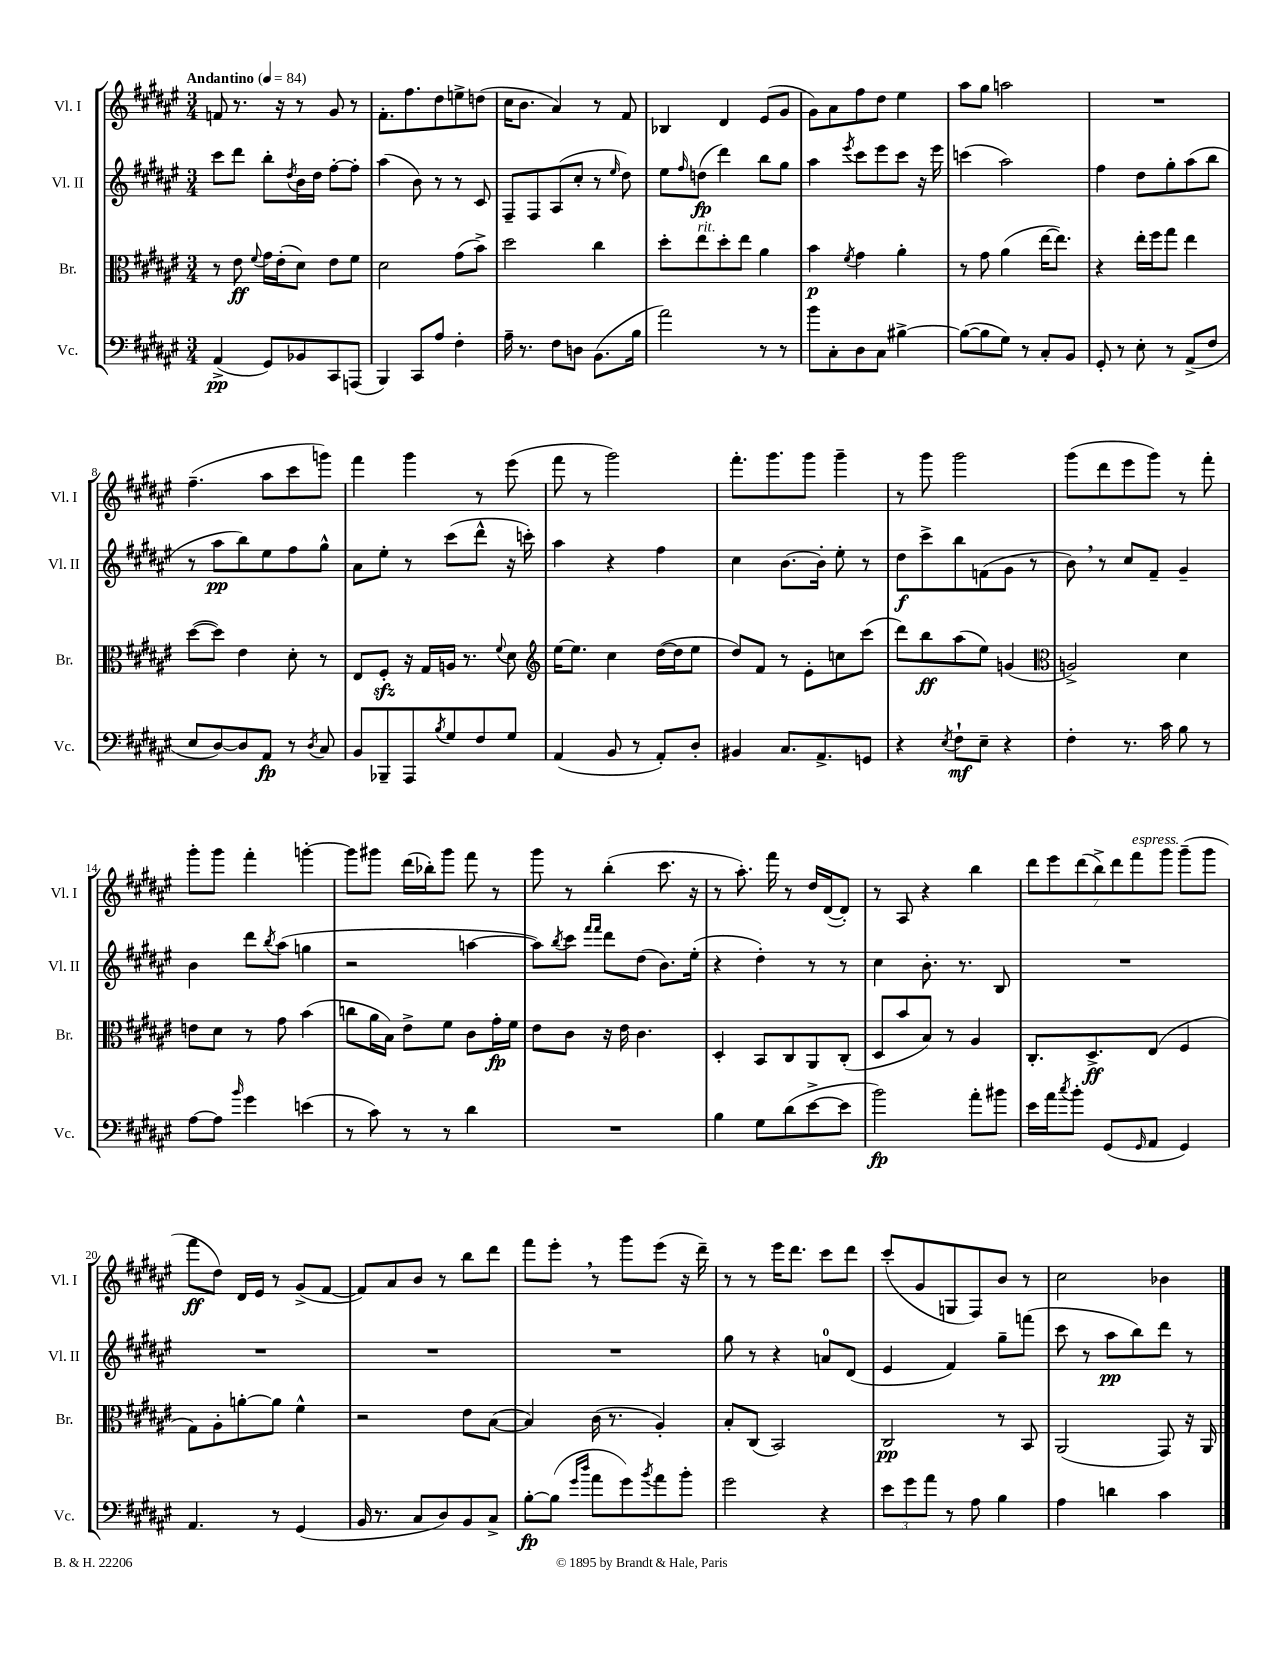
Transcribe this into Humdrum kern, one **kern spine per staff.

**kern	**dynam	**kern	**dynam	**kern	**dynam	**kern	**dynam
*part4	*part4	*part3	*part3	*part2	*part2	*part1	*part1
*staff4	*staff4	*staff3	*staff3	*staff2	*staff2	*staff1	*staff1
*I"Vc.	*	*I"Br.	*	*I"Vl. II	*	*I"Vl. I	*
*I'Vc.	*	*I'Br.	*	*I'Vl. II	*	*I'Vl. I	*
*clefF4	*	*clefC3	*	*clefG2	*	*clefG2	*
*k[f#c#g#d#a#e#]	*	*k[f#c#g#d#a#e#]	*	*k[f#c#g#d#a#e#]	*	*k[f#c#g#d#a#e#]	*
*M3/4	*	*M3/4	*	*M3/4	*	*M3/4	*
*MM84	*	*MM84	*	*MM84	*	*MM84	*
=1	=1	=1	=1	=1	=1	=1	=1
!	!	!	!	!	!	!LO:TX:a:B:t=Andantino	!
(4AA#^/	pp	8r	.	8ccc#\L	.	8fn/	.
.	.	8e#\	ff	8ddd#\J	.	8.r	.
.	.	8qqf#/	.	.	.	.	.
8GG#/L)	.	16g#\LL	.	8bb'\L	.	.	.
.	.	(16e#'\J	.	.	.	16r	.
.	.	.	.	8qdd#/	.	.	.
8BB-X/	.	8d#\J)	.	16b\L	.	8r	.
.	.	.	.	16dd#\JJ	.	.	.
8CC#/	.	8e#\L	.	[8ff#'\L	.	8g#/	.
(8AAAn/J	.	8f#\J	.	8ff#'\J]	.	8r	.
=2	=2	=2	=2	=2	=2	=2	=2
4BBB/)	.	2d#\	.	(4aa#\	.	8.f#'\L	.
.	.	.	.	.	.	8.ff#\	.
8CC#/L	.	.	.	8b\)	.	.	.
8A#/J	.	.	.	8r	.	8dd#\	.
4F#'\	.	(8g#\L	.	8r	.	8een^\	.
.	.	8b^\J)	.	8c#/	.	(8ddn\J	.
=3	=3	=3	=3	=3	=3	=3	=3
16A#~\	.	2dd#\	.	8F#~/L	.	16cc#\KL	.
8.r	.	.	.	.	.	8.b\J	.
.	.	.	.	8F#/	.	.	.
8F#\L	.	.	.	(8A#/	.	4a#/)	.
8Dn\J	.	.	.	8cc#'/J	.	.	.
(8.BB\L	.	4cc#\	.	8r	.	8r	.
.	.	.	.	16qqee#/	.	.	.
.	.	.	.	8dd#\)	.	8f#/	.
16B\Jk	.	.	.	.	.	.	.
=4	=4	=4	=4	=4	=4	=4	=4
2a#\)	.	8dd#'\L	.	8ee#\L	.	4B-X/	.
.	.	.	.	16qqff#/	.	.	.
!	!	!LO:TX:a:i:t=rit.	!	!	!	!	!
.	.	8ee#\	.	(8ddn\J	fp	.	.
.	.	8dd#'\	.	4ddd#\)	.	4d#/	.
.	.	8ee#\J	.	.	.	.	.
8r	.	4a#\	.	8bb\L	.	(8e#/L	.
8r	.	.	.	8gg#\J	.	8g#/J	.
=5	=5	=5	=5	=5	=5	=5	=5
8b\L	.	4b\	p	4aa#\	.	8g#\L)	.
8C#'\	.	.	.	.	.	8a#\	.
.	.	8qf#/	.	8qeee#/	.	.	.
8D#\	.	4g#\	.	8ccc#\L	.	8ff#\	.
8C#\J	.	.	.	8eee#\	.	8dd#\J	.
[4B#X^\	.	4a#'\	.	8ccc#\J	.	4ee#\	.
.	.	.	.	16r	.	.	.
.	.	.	.	16eee#\	.	.	.
=6	=6	=6	=6	=6	=6	=6	=6
(8B#\L_	.	8r	.	(4cccn\	.	8aa#\L	.
8B#\]	.	8g#\	.	.	.	8gg#\J	.
8G#\J)	.	(4a#\	.	2aa#\)	.	2aan\	.
8r	.	.	.	.	.	.	.
8C#'/L	.	[16ee#\KL	.	.	.	.	.
.	.	8.ee#\J])	.	.	.	.	.
8BB/J	.	.	.	.	.	.	.
=7	=7	=7	=7	=7	=7	=7	=7
8GG#'/	.	4r	.	4ff#\	.	2.r	.
8r	.	.	.	.	.	.	.
8E#'\	.	16ee#'\LL	.	8dd#\L	.	.	.
.	.	16ff#\J	.	.	.	.	.
8r	.	8gg#\J	.	8gg#'\	.	.	.
(8AA#^/L	.	4ee#\	.	(8aa#\	.	.	.
8F#/J	.	.	.	8bb\J	.	.	.
!!LO:LB:g=z
=8	=8	=8	=8	=8	=8	=8	=8
8E#/L	.	([8dd#\L	.	8r	.	(4.ff#~\	.
[8D#/)	.	8dd#\J])	.	8aa#\L	pp	.	.
8D#/]	.	4e#\	.	8bb\)	.	.	.
8AA#/J	fp	.	.	8ee#\	.	8aa#\L	.
8r	.	8d#'\	.	8ff#\	.	8ccc#\	.
8qD#/	.	.	.	.	.	.	.
8C#/	.	8r	.	8gg#^^\J	.	8gggn\J)	.
=9	=9	=9	=9	=9	=9	=9	=9
8BB/L	.	8E#/L	.	8a#\L	.	4fff#\	.
8BBB-X~/	.	8F#zz'/J	.	8ee#'\J	.	.	.
8AAA#/	.	16r	.	8r	.	4ggg#\	.
.	.	16G#/LL	.	.	.	.	.
8qB/	.	.	.	.	.	.	.
8G#/	.	16An/JJ	.	(8ccc#\L	.	.	.
.	.	8.r	.	.	.	.	.
8F#/	.	.	.	8ddd#^^\J	.	8r	.
.	.	8qqf#/	.	.	.	.	.
8G#/J	.	8d#\	.	16r	.	(8eee#\	.
.	.	.	.	16cccn'\)	.	.	.
=10	=10	=10	=10	=10	=10	=10	=10
*	*	*clefG2	*	*	*	*	*
(4AA#/	.	[16ee#\KL	.	4aa#\	.	8fff#\	.
.	.	8.ee#\J]	.	.	.	.	.
.	.	.	.	.	.	8r	.
8BB/	.	4cc#\	.	4r	.	2ggg#\)	.
8r	.	.	.	.	.	.	.
8AA#'/L)	.	([16dd#\LL	.	4ff#\	.	.	.
.	.	16dd#\J]	.	.	.	.	.
8D#'/J	.	8ee#\J	.	.	.	.	.
=11	=11	=11	=11	=11	=11	=11	=11
4BB#X/	.	8dd#/L)	.	4cc#\	.	8.fff#'\L	.
.	.	8f#/J	.	.	.	.	.
.	.	.	.	.	.	8.ggg#\	.
8.C#/L	.	8r	.	[8.b\L	.	.	.
.	.	8e#'\L	.	.	.	8ggg#\J	.
8.AA#^/	.	.	.	16b'\Jk]	.	.	.
.	.	8ccn\	.	8ee#'\	.	4ggg#~\	.
8GGn/J	.	(8ccc#\J	.	8r	.	.	.
=12	=12	=12	=12	=12	=12	=12	=12
4r	.	8ddd#\L)	.	8dd#\L	f	8r	.
.	.	8bb\	ff	8ccc#^\	.	8ggg#\	.
8qE#/	.	.	.	.	.	.	.
8F#`\L	mf	(8aa#\	.	8bb\	.	2ggg#\	.
8E#~\J	.	8ee#\J)	.	(8fn\	.	.	.
4r	.	(4gn/	.	8g#\J	.	.	.
.	.	.	.	8r	.	.	.
=13	=13	=13	=13	=13	=13	=13	=13
*	*	*clefC3	*	*	*	*	*
4F#'\	.	2An^/)	.	8b,\)	.	(8ggg#\L	.
.	.	.	.	8r	.	8ddd#\	.
8.r	.	.	.	8cc#/L	.	8eee#\	.
.	.	.	.	8f#~/J	.	8ggg#\J)	.
16c#\	.	.	.	.	.	.	.
8B\	.	4d#\	.	4g#~/	.	8r	.
8r	.	.	.	.	.	8fff#'\	.
!!LO:LB:g=z
=14	=14	=14	=14	=14	=14	=14	=14
[8A#\L	.	8en\L	.	4b\	.	8ggg#'\L	.
8A#\J]	.	8d#\J	.	.	.	8ggg#\J	.
16qqb/	.	.	.	.	.	.	.
4g#\	.	8r	.	8ddd#\L	.	4fff#'\	.
.	.	.	.	8qbb/	.	.	.
.	.	8g#\	.	(8aa#\J	.	.	.
(4en\	.	(4b\	.	4ggn\	.	[4gggn'\	.
=15	=15	=15	=15	=15	=15	=15	=15
8r	.	8ccn\L	.	2r	.	8ggg\L]	.
8c#\)	.	16a#\L	.	.	.	8ggg#X\J	.
.	.	16B\JJ)	.	.	.	.	.
8r	.	8e#^\L	.	.	.	(16ddd#\LL	.
.	.	.	.	.	.	16bb-X'\J)	.
8r	.	8f#\J	.	.	.	8ggg#\J	.
4d#\	.	8c#\L	.	[4aan\	.	8fff#\	.
.	.	16g#'\L	fp	.	.	8r	.
.	.	16f#\JJ	.	.	.	.	.
=16	=16	=16	=16	=16	=16	=16	=16
2.r	.	8e#\L	.	8aa\L])	.	8ggg#\	.
.	.	.	.	8qbb/	.	.	.
.	.	8c#\J	.	8ccc#\J	.	8r	.
.	.	.	.	16qqfff#/LL	.	.	.
.	.	.	.	16qqfff#/JJ	.	.	.
.	.	16r	.	8ddd#\L	.	(4bb'\	.
.	.	16e#\	.	.	.	.	.
.	.	4.c#\	.	(8dd#\J	.	.	.
.	.	.	.	8.b\L)	.	8.ccc#\	.
.	.	.	.	(16ee#'\Jk	.	16r	.
=17	=17	=17	=17	=17	=17	=17	=17
4B\	.	4D#'/	.	4r	.	8r	.
.	.	.	.	.	.	8.aa#'\)	.
8G#\L	.	8BB/L	.	4dd#'\)	.	.	.
.	.	.	.	.	.	16fff#\	.
(8d#\	.	8C#/	.	.	.	8r	.
[8e#^\	.	8AA#/	.	8r	.	16dd#/LL	.
.	.	.	.	.	.	([16d#/J	.
8e#\J]	.	(8C#'/J	.	8r	.	8d#'/J])	.
=18	=18	=18	=18	=18	=18	=18	=18
2b\)	fp	8D#/L	.	4cc#\	.	8r	.
.	.	8b/	.	.	.	8A#/	.
.	.	8B/J)	.	8.b'\	.	4r	.
.	.	8r	.	.	.	.	.
.	.	.	.	8.r	.	.	.
8a#'\L	.	4A#/	.	.	.	4bb\	.
8b#X\J	.	.	.	8B/	.	.	.
=19	=19	=19	=19	=19	=19	=19	=19
16e#\LL	.	8.C#'/L	.	2.r	.	14ddd#\L	.
16a#\J	.	.	.	.	.	.	.
.	.	.	.	.	.	14eee#\	.
8qcc#/	.	.	.	.	.	.	.
8b'\J	.	.	.	.	.	.	.
.	.	.	.	.	.	(14ddd#\	.
.	.	8.D#^/	ff	.	.	.	.
.	.	.	.	.	.	14bb^\)	.
(8GG#/L	.	.	.	.	.	.	.
.	.	.	.	.	.	14ddd#\	.
!	!	!	!	!	!	!LO:TX:a:i:t=espress.	!
.	.	.	.	.	.	14fff#\	.
16qqGG#/	.	.	.	.	.	.	.
8AA#/J	.	(8E#/J	.	.	.	.	.
.	.	.	.	.	.	14ggg#\J	.
4GG#/)	.	4F#/	.	.	.	(8ggg#~\L	.
.	.	.	.	.	.	8ggg#\J	.
!!LO:LB:g=z
=20	=20	=20	=20	=20	=20	=20	=20
4.AA#/	.	8G#\L)	.	2.r	.	8fff#\L	ff
.	.	8A#'\	.	.	.	8dd#\J)	.
.	.	[8an'\	.	.	.	16d#/LL	.
.	.	.	.	.	.	16e#/JJ	.
8r	.	8a\J]	.	.	.	8r	.
(4GG#/	.	4f#^^\	.	.	.	(8g#^/L	.
.	.	.	.	.	.	[8f#/J	.
=21	=21	=21	=21	=21	=21	=21	=21
16BB/	.	2r	.	2.r	.	8f#/L])	.
8.r	.	.	.	.	.	.	.
.	.	.	.	.	.	8a#/	.
8C#/L	.	.	.	.	.	8b/J	.
8D#/)	.	.	.	.	.	8r	.
8BB/	.	8e#\L	.	.	.	8bb\L	.
8C#^/J	.	([8B\J	.	.	.	8ddd#\J	.
=22	=22	=22	=22	=22	=22	=22	=22
[8B'\L	fp	4B/])	.	2.r	.	8fff#\L	.
(8B\J]	.	.	.	.	.	8eee#',\J	.
16qqg#/LL	.	.	.	.	.	.	.
16qqdd#/JJ	.	.	.	.	.	.	.
8a#\L	.	(16c#\	.	.	.	8r	.
.	.	8.r	.	.	.	.	.
8g#\)	.	.	.	.	.	8ggg#\L	.
8qb/	.	.	.	.	.	.	.
8a#\	.	4A#'/)	.	.	.	(8eee#\J	.
8b'\J	.	.	.	.	.	16r	.
.	.	.	.	.	.	16ddd#~\)	.
=23	=23	=23	=23	=23	=23	=23	=23
2g#\	.	8B'/L	.	8gg#\	.	8r	.
.	.	(8C#/J	.	8r	.	8r	.
.	.	2BB/)	.	4r	.	16eee#\KL	.
.	.	.	.	.	.	8.ddd#\J	.
4r	.	.	.	8an/L	.	8ccc#\L	.
.	.	.	.	(8d#/J	.	8ddd#\J	.
=24	=24	=24	=24	=24	=24	=24	=24
12e#\L	.	2C#/	pp	4e#/	.	(8ccc#'/L	.
12g#\	.	.	.	.	.	.	.
.	.	.	.	.	.	8g#/	.
12a#\J	.	.	.	.	.	.	.
8r	.	.	.	4f#/)	.	8Gn/	.
8A#\	.	.	.	.	.	8F#/)	.
4B\	.	8r	.	8gg#~\L	.	8b/J	.
.	.	8BB/	.	(8fffn\J	.	8r	.
=25	=25	=25	=25	=25	=25	=25	=25
4A#\	.	(2AA#/	.	8ccc#\	.	2cc#\	.
.	.	.	.	8r	.	.	.
4dn\	.	.	.	8aa#\L	pp	.	.
.	.	.	.	8bb\)	.	.	.
4c#\	.	8GG#/)	.	8ddd#\J	.	4b-X\	.
.	.	16r	.	8r	.	.	.
.	.	16AA#/	.	.	.	.	.
==	==	==	==	==	==	==	==
*-	*-	*-	*-	*-	*-	*-	*-
